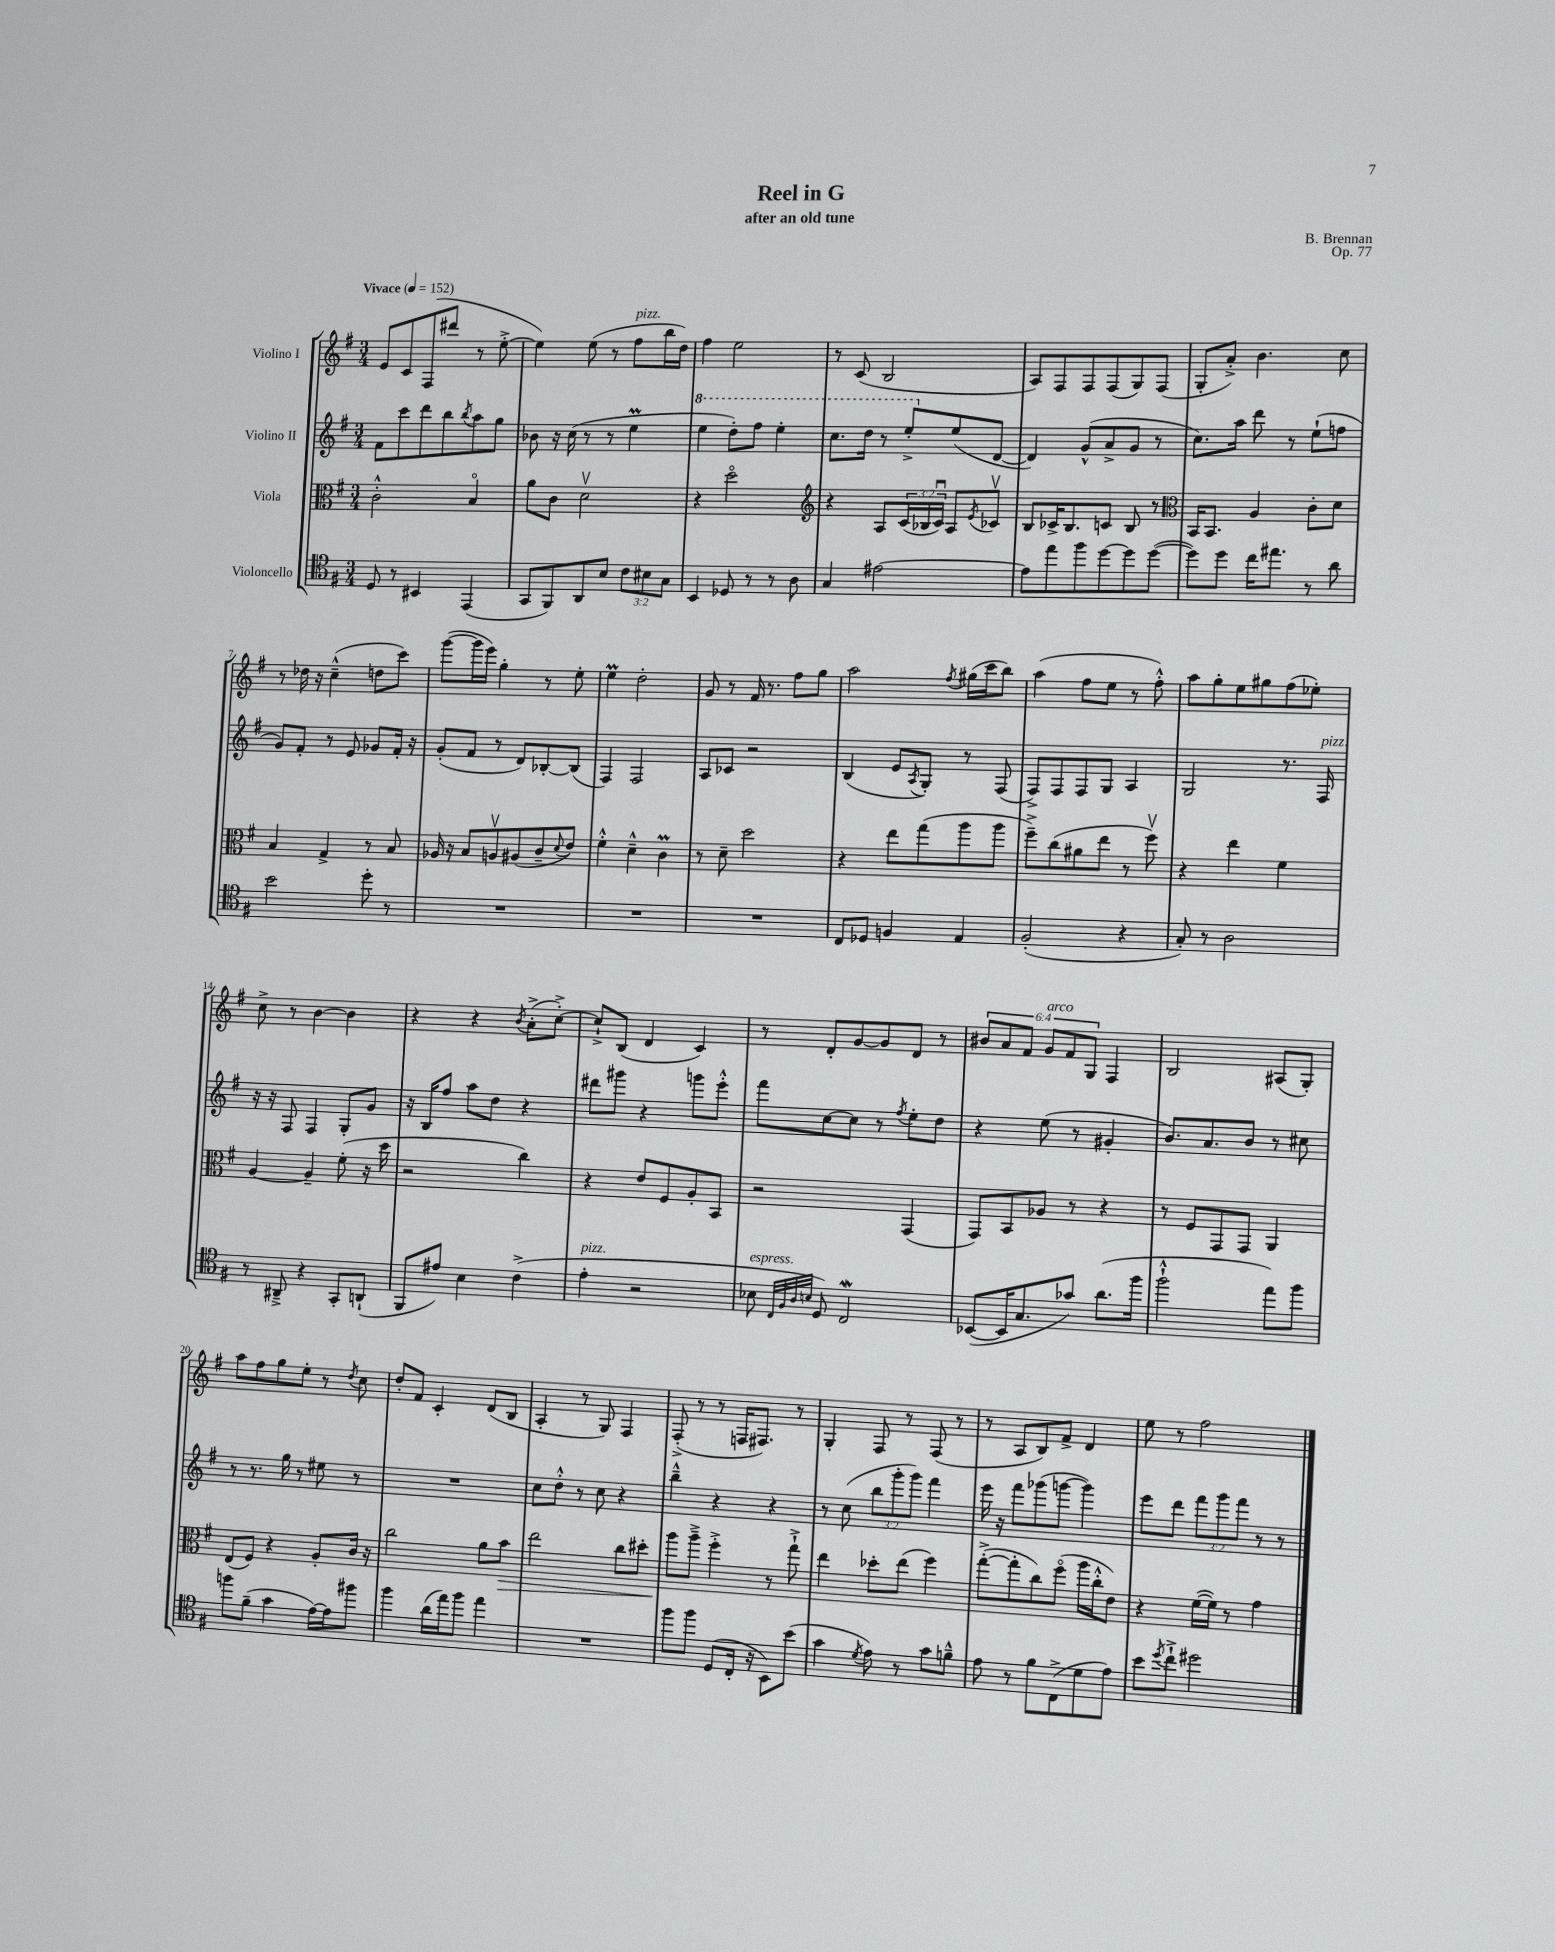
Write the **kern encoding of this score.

**kern	**kern	**dynam	**kern	**kern
*part4	*part3	*part3	*part2	*part1
*staff4	*staff3	*staff3	*staff2	*staff1
*I"Violoncello	*I"Viola	*	*I"Violino II	*I"Violino I
*clefC4	*clefC3	*	*clefG2	*clefG2
*k[f#]	*k[f#]	*	*k[f#]	*k[f#]
*M3/4	*M3/4	*	*M3/4	*M3/4
*MM152	*MM152	*	*MM152	*MM152
=1	=1	=1	=1	=1
!	!	!	!	!LO:TX:a:B:t=Vivace
8D/	2c'^^\	.	8f#\L	8e/L
8r	.	.	8ccc\	8c/
4BB#X/	.	.	8ddd\	(8F#/
.	.	.	8bb\	8ddd#X/J
.	.	.	8qbb/	.
(4EE/	4B/	.	8aa\	8r
.	.	.	8gg\J	[8ee'^\
=2	=2	=2	=2	=2
8GG/L	8a\L	.	8b-X\	4ee\])
8FF#/)	8c\J	.	16r	.
.	.	.	(16cc\	.
8AA/	2dv\	.	8r	(8ee\
8B/J	.	.	8r	8r
!	!	!	!	!LO:TX:a:i:t=pizz.
12c\L	.	.	4eeM\	8ff#\L
12B#X\	.	.	.	.
.	.	.	.	16bb\L
12G\J	.	.	.	.
.	.	.	.	16dd\JJ)
=3	=3	=3	=3	=3
*	*	*	*8va	*
4BB/	4r	.	4eee\	4ff#\
8D-X/	2dd\	.	8ddd'\L)	2ee\
8r	.	.	8fff#\J	.
8r	.	.	4eee'\	.
8A\	.	.	.	.
=4	=4	=4	=4	=4
*	*clefG2	*	*	*
4G/	4r	.	8.ccc\L	8r
.	.	.	.	(8c/
.	.	.	16ddd\Jk	.
[2e#X\	8A/L	.	8r	2B/
.	(24c/L	.	8eee'^/L	.
.	24B-X/	.	.	.
.	24cu/JJ)	.	.	.
*	*	*	*X8va	*
.	8A/L	.	(8ee/	.
.	8qe/	.	.	.
.	8c-Xv/J	.	[8d/J	.
=5	=5	=5	=5	=5
8e#\L]	8B/L	.	4d/])	8A/L)
8ee\	16c-X^/K	.	.	8F#/
.	8.B/	.	.	.
8ff#\	.	.	(8g^^/L	8F#/
[8dd\	8cn/J	.	8a^/	(8F#/
8dd\]	8B/	.	8g/J	8G/)
([8dd\J	8r	.	8r	(8F#/J
=6	=6	=6	=6	=6
*	*clefC3	*	*	*
8dd\L])	16BB/KL	.	8.cc\L)	8G'/L
.	8.BB/J	.	.	.
8dd\J	.	.	.	8a'^/J)
.	.	.	16aa\Jk	.
16cc\KL	4A/	.	8ddd\	4.b\
8.ee#X\J	.	.	.	.
.	.	.	8r	.
8r	8c'\L	.	(8ee`\L	.
8a\	8d\J	.	8ffn\J	8cc\
!!LO:LB:g=z
=7	=7	=7	=7	=7
2b\	4B/	.	8g/L)	8r
.	.	.	8f#'/J	16dd-X\
.	.	.	.	16r
.	4G^/	.	8r	(4cc~^^\
.	.	.	8e/	.
8dd'\	8r	.	8g-X/L	8ddn\L
8r	8B/	.	16f#'/Jk	8ccc\J)
.	.	.	16r	.
=8	=8	=8	=8	=8
2.r	16A-X/	.	(8g'/L	([8ggg\L
.	16r	.	.	.
.	8B/L	.	8f#/J	16ggg\L]
.	.	.	.	16eee\JJ)
.	8Anv/	.	8r	4gg'\
.	(8A#X/	.	8d/L)	.
.	8c~/	.	[8B-X'/	8r
.	8qqd/	.	.	.
.	8e/J)	.	(8B-/J]	8ee'\
=9	=9	=9	=9	=9
2.r	4f#'^^\	.	4F#/)	4eeM\
.	4d~^^\	.	2F#/	2dd'\
.	4cM\	.	.	.
=10	=10	=10	=10	=10
2.r	8r	.	8A/L	8g/
.	8d~\	.	8c-X/J	8r
.	2dd\	.	2r	16f#/
.	.	.	.	8.r
.	.	.	.	8ff#\L
.	.	.	.	8gg\J
=11	=11	=11	=11	=11
8C/L	4r	.	(4B/	2aa\
8D-X/J	.	.	.	.
4Fn/	8ee\L	.	8e/L	.
.	.	.	8qA/	.
.	(8gg\	.	8G'/J)	.
.	.	.	.	8qff#/
4E/	8aa\	.	8r	(16gg#X\LL
.	.	.	.	16ccc\J
.	8aa\J	.	(8F#/	8bb\J)
=12	=12	=12	=12	=12
(2F#'/	8ff#~^\L)	.	8F#^/L)	(4aa\
.	(8cc\	.	8F#/	.
.	8a#X\	.	8F#/	8ff#\L
.	8ee\J	.	8G/J	8ee\J
4r	8r	.	4A/	8r
.	8ff#v\)	.	.	8ff#'^^\)
=13	=13	=13	=13	=13
8G'/)	4r	.	2G/	8aa\L
8r	.	.	.	8gg'\
2A\	4ee\	.	.	8ee\
.	.	.	.	8gg#X\
.	4f#\	.	8.r	(8ff#\
.	.	.	.	8ee-X'\J)
!	!	!	!LO:TX:a:i:t=pizz.	!
.	.	.	16F#/	.
!!LO:LB:g=z
=14	=14	=14	=14	=14
8r	[4A/	.	16r	8cc^\
.	.	.	16r	.
8AA#X~^/	.	.	8F#/	8r
4r	4A~/]	.	4F#/	[4b\
8GG'/L	(8f#'\	.	8G'/L	4b\]
(8AAn`/J	16r	.	8g/J	.
.	16dd\	.	.	.
=15	=15	=15	=15	=15
8FF#/L	2r	.	16r	4r
.	.	.	16B/KL	.
8e#X/J)	.	.	8ff#/J	.
4B\	.	.	8aa\L	4r
.	.	.	8dd\J	.
.	.	.	.	8qb/
(4c^\	4cc\)	.	4r	(8a'^\L
.	.	.	.	[8cc'^\J)
=16	=16	=16	=16	=16
!LO:TX:a:i:t=pizz.	!	!	!	!
4e'\	4r	.	8ddd#X\L	8cc`^/L]
.	.	.	8ggg#X\J	(8B/J
2r	8e/L	.	4r	4d/
.	8F#/	.	.	.
.	8A'/	.	8gggn\L	4c/)
.	8BB/J	.	8eee'^^\J	.
=17	=17	=17	=17	=17
!LO:TX:a:i:t=espress.	!	!	!	!
8B-X\	2r	.	8fff#\L	8r
32qqC/LLL	.	.	.	.
32qqF#/	.	.	.	.
32qqA/	.	.	.	.
32qqBn/JJJ	.	.	.	.
8D/)	.	.	[8cc\	8d'/L
2Cw/	.	.	8cc\J]	[8g/
.	.	.	8r	8g/]
.	.	.	8qff#/	.
.	(4GG/	.	8ee'\L	8d/J
.	.	.	8dd\J	8r
=18	=18	=18	=18	=18
([8BB-X/L	8GG/L)	.	4r	12b#X/L
.	.	.	.	12a/
16BB-/K]	8BB/	.	.	.
.	.	.	.	12f#/J
8.G/	.	.	.	.
!	!	!	!	!LO:TX:a:i:t=arco
.	8A-X/J	.	(8ee\	12g/L
.	.	.	.	12f#/
8g-X/J)	8r	.	8r	.
.	.	.	.	12G/J
(8.a\L	4r	.	4g#X'/	4F#/
16ff#\Jk	.	.	.	.
=19	=19	=19	=19	=19
2ff#`^^\	8r	.	8.b/L)	2B/
.	8F#/L	.	.	.
.	.	.	8.a/	.
.	8GG/	.	.	.
.	8GG/J	.	8b/J	.
8ee\L)	4AA/	.	8r	(8A#X/L
8ff#\J	.	.	8cc#X\	8G'/J)
!!LO:LB:g=z
=20	=20	=20	=20	=20
8ffn\L	(8E/L	.	8r	8aa\L
(8f#~\J	8F#/J)	.	8.r	8ff#\
4g\	4r	.	.	8gg\
.	.	.	16gg\	.
.	.	.	8r	8ee'\J
[16e\LL)	8A'/L	.	8ee#X\	8r
16e\J]	.	.	.	.
.	.	.	.	8qdd/
8ff#X\J	16c/Jk	.	8r	8cc\
.	16r	.	.	.
=21	=21	=21	=21	=21
4ff#\	2cc\	.	2.r	8dd'/L
.	.	.	.	8f#/J
(16a\LL	.	.	.	4c'/
16ee\J)	.	.	.	.
8ff#\J	.	.	.	.
4ee\	8a\L	.	.	(8d/L
!	!	!LO:HP:b	!	!
.	8b\J	>	.	8B/J
=22	=22	=22	=22	=22
2.r	2ee\	.	8cc\L	4A'/
.	.	.	8dd'^^\J	.
.	.	.	8r	8r
.	.	.	8cc\	8G/)
.	8cc\L	.	4r	4F#/
.	8dd#X'\J	.	.	.
=23	=23	=23	=23	=23
8ff#\L	8aa\L	.	4bb~^^\	(8F#'^/
8ff#\J	8aa~^\J	]	.	8r
(8D/L	4ff#'^\	.	4r	8r
16C'/Jk	.	.	.	16Fn/KL
16r	.	.	.	8.F#X/J)
8BB\L)	8r	.	4r	.
(8b\J	8gg`^\	.	.	8r
=24	=24	=24	=24	=24
4g\	4ee\	.	8r	4G'/
.	.	.	(8cc\	.
8qd/	.	.	.	.
8e\)	8dd-X'\L	.	12bb\L	8F#/
.	.	.	12ggg'\	.
8r	(8ee\J	.	.	8r
.	.	.	12ggg\J)	.
8g\L	4ff#\)	.	4fff#\	(8F#/
8fn~^^\J	.	.	.	8r
=25	=25	=25	=25	=25
8e\	([8gg'^\L	.	16eee\	8r
.	.	.	16r	.
8r	8gg'\]	.	8fff#\L	8A/L
8f#\L	8cc\)	.	(8ggg-X\	8B/)
(8C^\	(8ff#\J	.	[8gggn\J	8f#^/J
8d\	16aa\LL	.	4ggg\])	4d/
.	16cc'^^\J	.	.	.
8e\J)	8e\J)	.	.	.
=26	=26	=26	=26	=26
8b\L	4r	.	8eee\L	8ee\
8qdd/	.	.	.	.
8cc`^\J	.	.	8ddd\J	8r
2dd#X\	([16f#\LL	.	12fff#\L	2ff#\
.	16f#\JJ])	.	.	.
.	.	.	12ggg\	.
.	8r	.	.	.
.	.	.	12fff#\J	.
.	4g\	.	8r	.
.	.	.	8r	.
==	==	==	==	==
*-	*-	*-	*-	*-
